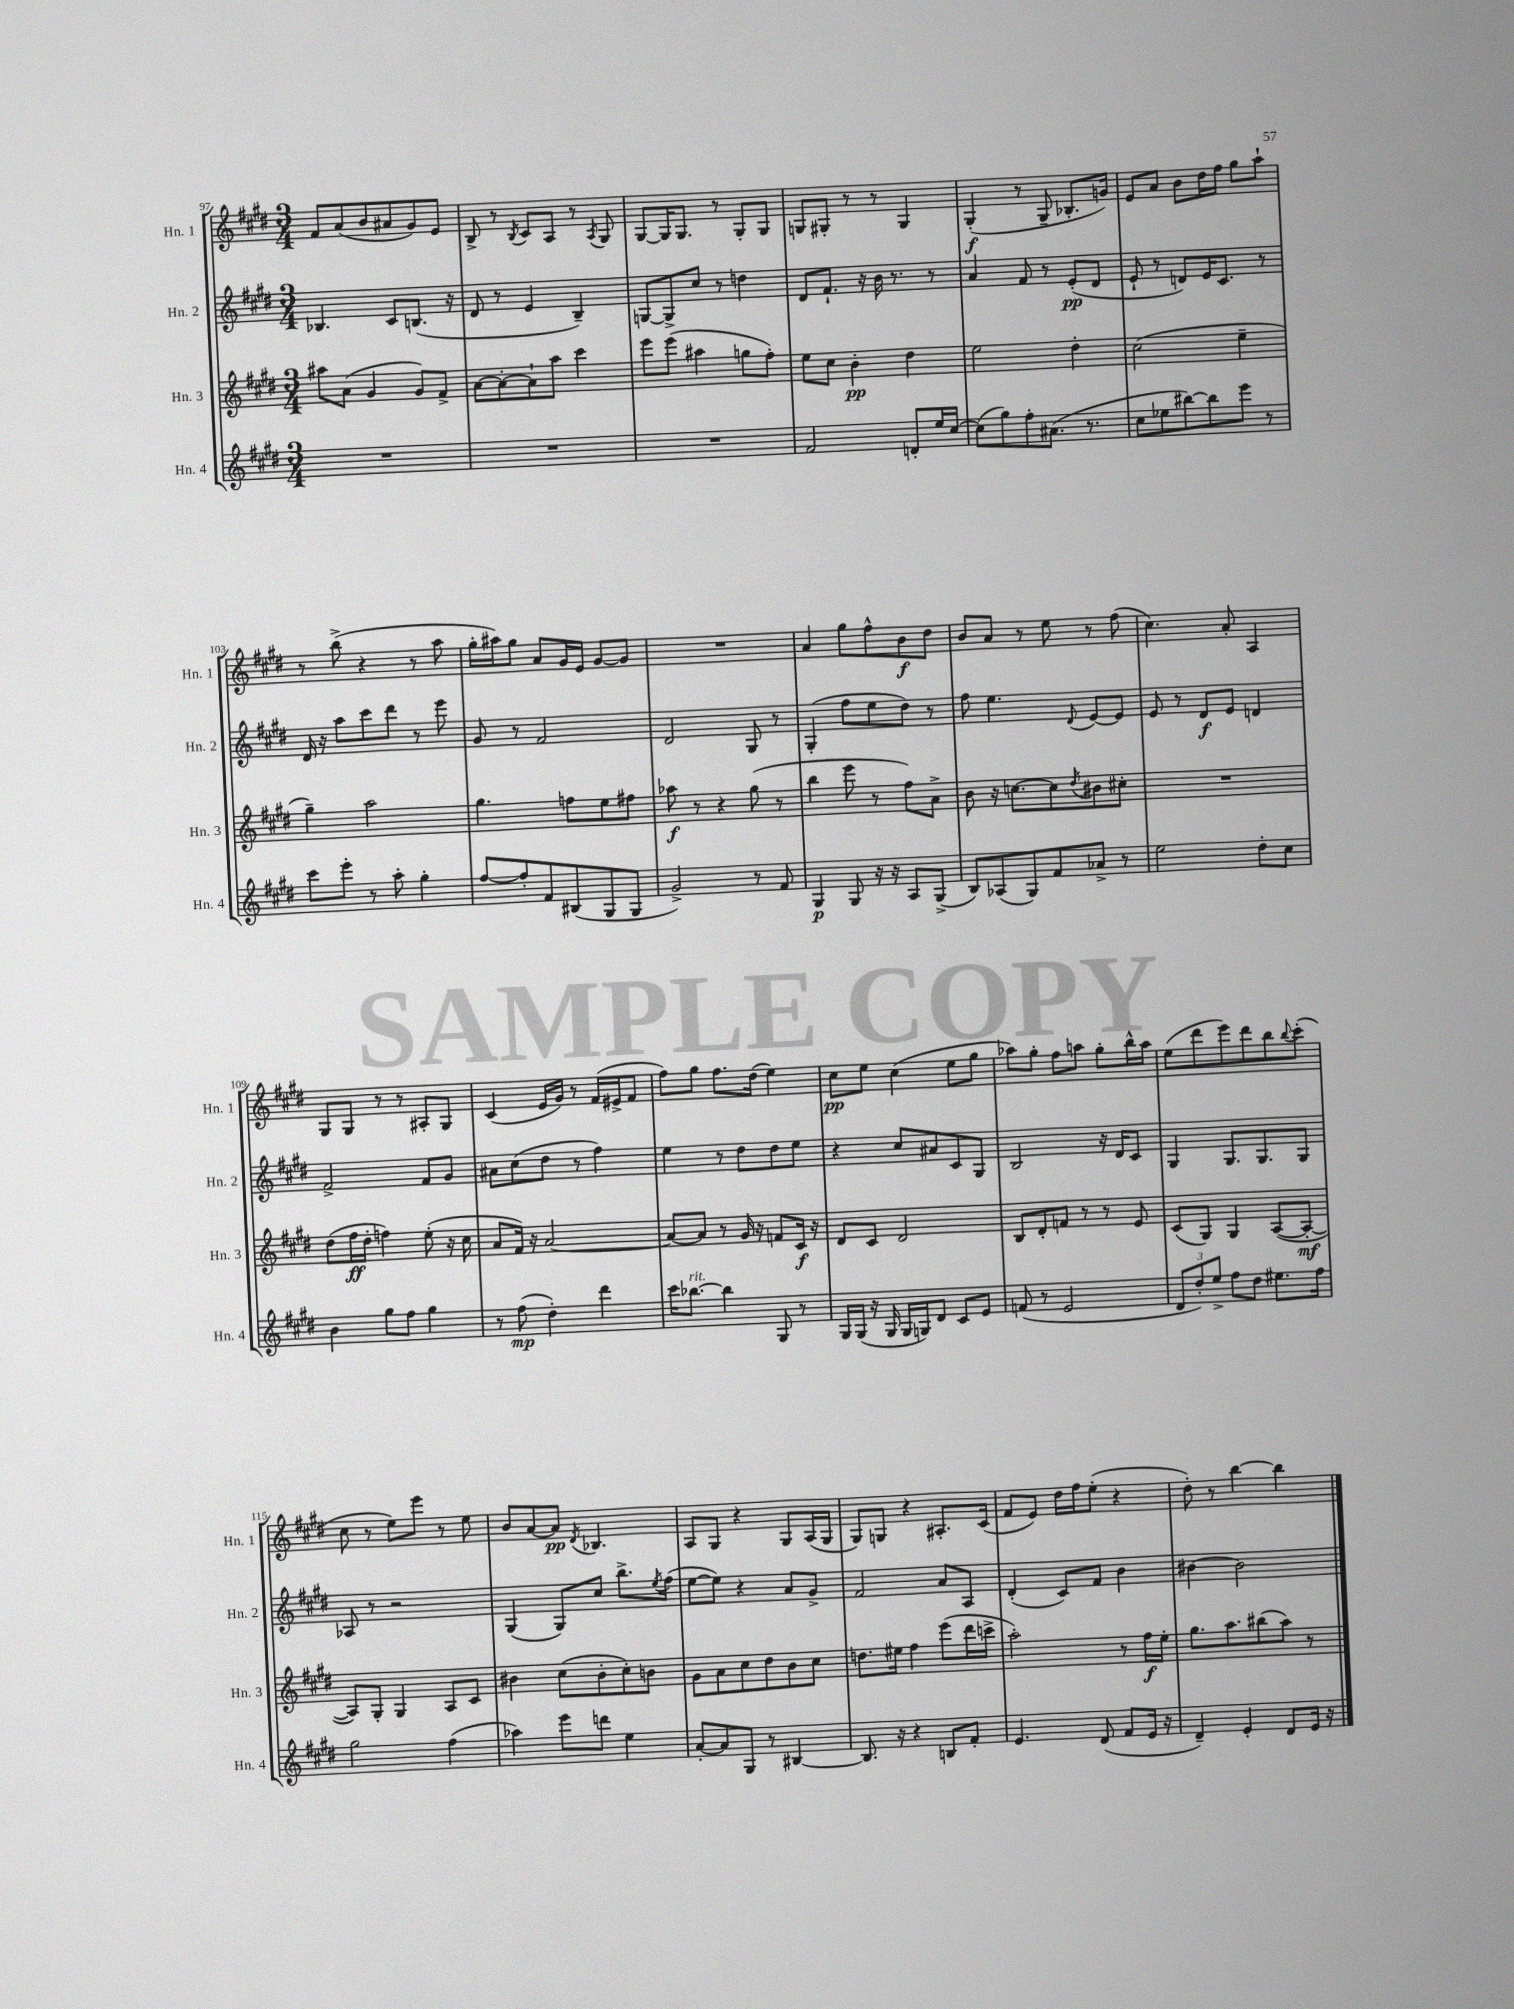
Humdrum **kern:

**kern	**kern	**kern	**kern
*staff4	*staff3	*staff2	*staff1
*clefG2	*clefG2	*clefG2	*clefG2
*k[f#c#g#d#]	*k[f#c#g#d#]	*k[f#c#g#d#]	*k[f#c#g#d#]
*M3/4	*M3/4	*M3/4	*M3/4
2.r	8aa#	4.B-	8f#
.	(8a	.	(8a
.	4g#	.	8b
.	.	8c#	8a#
.	8g#)	(8.B	8g#)
.	8f#^	.	8e
.	.	16r	.
=	=	=	=
2.r	[8a	8d#	8B^
.	8a'_	8r	8r
.	.	.	8qB
.	8a`]	4e	8c#
.	8aa	.	8A
.	4ccc#	4B~)	8r
.	.	.	8qA
.	.	.	8G#
=	=	=	=
2.r	8eee	[8G	[8G#
.	(8eee	8G^]	16G#]
.	.	.	8.G#
.	4aa#	8cc#	.
.	.	8r	8r
.	8gg	4dd	8G#'
.	8ff#')	.	8G#
=	=	=	=
2f#	8ee	8d#	8G
.	8cc#	8.f#`	8G#'
.	4b'	.	8r
.	.	16r	.
.	.	16b	8r
.	.	8.r	.
8d'	4dd#	.	4G#
16ee	.	8r	.
[16cc#	.	.	.
=	=	=	=
(8cc#]	2ee	4a	(4G#'
8gg#)	.	.	.
8ff#'	.	8f#	8r
(8.a#	.	8r	8G#~
.	4dd#'	(8e'	8.B-'
8.r	.	.	.
.	.	8d#	.
.	.	.	16g)
=	=	=	=
8cc#	(2cc#	8e`	8e
8ee-	.	8r	8a
[8bb#)	.	8d)	8b
8bb#]	.	16e	16dd#
.	.	8.c#	16ff#
8eee	4ee~	.	8gg#
8r	.	8r	8aa`
=	=	=	=
8ccc#	4gg#~)	16d#	8r
.	.	16r	.
8eee'	.	8aa	(8bb^
8r	2aa	8ccc#	4r
8aa'	.	8ddd#	.
4gg#'	.	8r	8r
.	.	8eee	8aa
=	=	=	=
[8ff#	4.gg#	8g#	16gg#'
.	.	.	16aa#)
8ff#']	.	8r	8gg#
8f#	.	2f#	8a
(8B#	8ff	.	16g#
.	.	.	16e
8G#	8ee	.	[8g#
8G#	8ff#	.	8g#]
=	=	=	=
2g#^)	8aa-	2d#	2.r
.	8r	.	.
.	4r	.	.
8r	(8gg#	8G#	.
8f#	8r	8r	.
=	=	=	=
4G#	4bb	(4G#'	4a
8G#	8eee	8ff#	8gg#
16r	8r	8ee	8ff#^^
16r	.	.	.
8A	8ff#)	8dd#)	8b
(8G#^	8a^	8r	8dd#
=	=	=	=
8B)	8b	8ff#	8b
(8A-	16r	4.ee	8a
.	[8.cc	.	.
8G#)	.	.	8r
8f#	8cc]	.	8ee
.	8qdd#	8qqd#	.
8a-^	8b#	[8e	8r
8r	8cc#'	8e]	(8ff#
=	=	=	=
2ee	2.r	8e	4.cc#)
.	.	8r	.
.	.	8d#	.
.	.	8e	8a'
8dd#'	.	4d	4A
8cc#	.	.	.
=	=	=	=
4b	(8dd#	2f#^	8G#
.	16ff#	.	8G#
.	16dd#'	.	.
8gg#	4ff)	.	8r
8ff#	.	.	8r
4gg#	(8ee'	8f#	8A#'
.	16r	8g#	8G#
.	16cc#	.	.
=	=	=	=
8r	8a	8a#	(4c#
(8ff#	16f#)	(8cc#	.
.	16r	.	.
4dd#')	[2a	8dd#	16e
.	.	.	16g#)
.	.	8r	8r
4ddd#	.	4ff#)	(16f#
.	.	.	16e#^
.	.	.	8f#
=	=	=	=
16ccc#	8a_	4ee	8ff#)
[8.bb-	.	.	.
.	8a]	.	8gg#
4bb-]	8r	8r	8.ff#
.	16g#	8dd#	.
.	16r	.	(16dd#
8G#	8f	8dd#	4ee)
8r	16c#	8ee	.
.	16r	.	.
=	=	=	=
16G#	8d#	4r	8cc#
(16G#	.	.	.
16r	8c#	.	8ee
16G#	.	.	.
16G#	2d#	8cc#	(4cc#
16G)	.	.	.
8d#	.	8a#	.
8c#	.	8c#	8ee
8e	.	8G#	8gg#
=	=	=	=
(8f	8B	2B	8aa-)
8r	8d#'	.	8gg#'
2e	8f	.	8ff#
.	8r	.	8aa
.	8r	16r	8gg#'
.	.	16d#	.
.	8e	8c#	16bb^^
.	.	.	16aa
=	=	=	=
12d#	(8c#	4G#	(8ee
12dd#')	.	.	.
.	8G#)	.	8ddd#
12ee^	.	.	.
8ff#	4G#	8.G#	8eee)
8dd#	.	.	8ddd#
.	.	8.G#	.
8.ee#	([8A	.	8bb
.	.	.	8qqbb
.	8A'_	8G#	(8ccc#'
16ff#	.	.	.
=	=	=	=
2gg#	8A])	8A-	8cc#
.	8G#'	8r	8r
.	4G#	2r	8ee)
.	.	.	8eee
(4ff#	8A	.	8r
.	8c#	.	8ee
=	=	=	=
4aa-)	4b#	(4G#	8b
.	.	.	[8a
8eee	(8cc#	8G#)	8a]
.	.	.	8qd#
8ddd	8b#'	8cc#	4.B-
4ee	8cc#')	8.bb^	.
.	8b	.	.
.	.	8qee	.
.	.	(16ff#	.
=	=	=	=
[8a'	8g#	[8ee	8A
8a]	8a	8ee])	8G#
8G#	8cc#	4r	4r
8r	8dd#	.	.
[4B#	8b	8a	8G#
.	8cc#	8g#^	(16A
.	.	.	16G#
=	=	=	=
8.B#]	8.dd	2f#	8G#)
.	.	.	8G
16r	16ee#	.	.
4r	4ff#	.	4r
8B	(8eee	8a	8.A#'
8f#'	16ddd#	8A	.
.	16ccc^	.	(16c#
=	=	=	=
4.e	2aa')	(4d#'	8f#
.	.	.	8e)
.	.	8c#)	16dd#
.	.	.	16ff#
(8d#	.	8f#	(8ee'
8f#	8r	4b	4r
16e	16ff#	.	.
16r	16ee'	.	.
=	=	=	=
4d#~)	8.gg#	[4b#	8dd#')
.	.	.	8r
.	8.aa	.	.
4e'	.	2b#]	[4bb
.	(8bb#	.	.
8d#	8aa)	.	4bb]
16e	8r	.	.
16r	.	.	.
==	==	==	==
*-	*-	*-	*-
